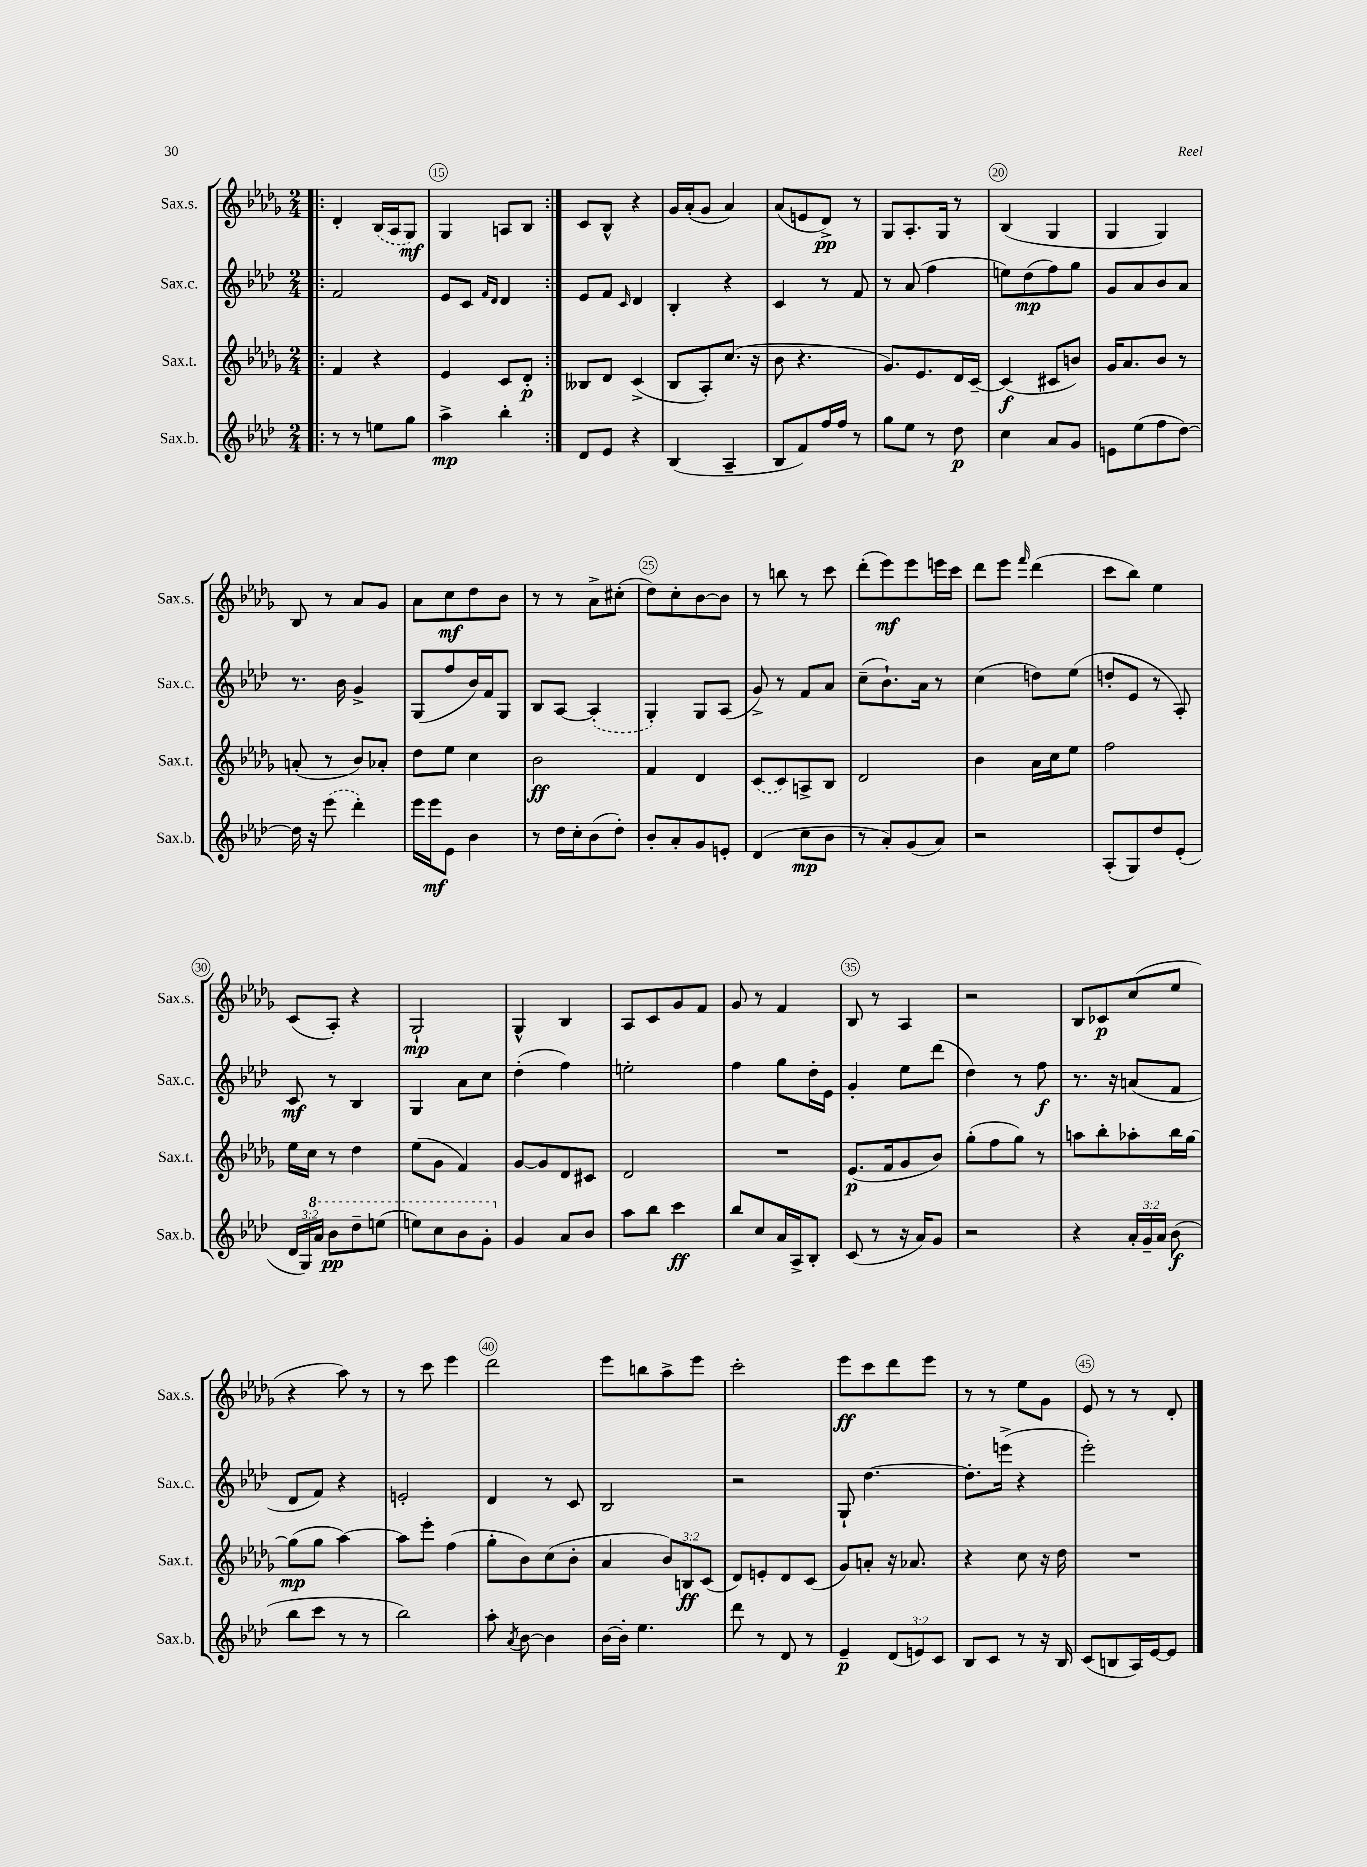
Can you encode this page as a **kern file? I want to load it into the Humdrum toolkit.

**kern	**kern	**kern	**kern
*staff4	*staff3	*staff2	*staff1
*clefG2	*clefG2	*clefG2	*clefG2
*k[b-e-a-d-]	*k[b-e-a-d-g-]	*k[b-e-a-d-]	*k[b-e-a-d-g-]
*M2/4	*M2/4	*M2/4	*M2/4
=!|:	=!|:	=!|:	=!|:
8r	4f	2f	4d-'
8r	.	.	.
8ee	4r	.	(16B-
.	.	.	16A-
8gg	.	.	8G-)
=	=	=	=
4aa-^	4e-	8e-	4G-
.	.	8c	.
.	.	16qqf	.
.	.	16qqd-	.
4bb-'	8c	4d-	8A
.	8d-'	.	8B-
=:|!	=:|!	=:|!	=:|!
8d-	8B--	8e-	8c
8e-	8d-	8f	8B-^^
.	.	16qqc	.
4r	(4c^	4d-	4r
=	=	=	=
(4B-	8B-	4B-'	16g-
.	.	.	(16a-'
.	8A-')	.	8g-
4A-~	(8.cc	4r	4a-)
.	16r	.	.
=	=	=	=
8B-	8b-	4c	(8a-
8f)	4.r	.	8e
16ff	.	8r	8d-^)
16ff	.	.	.
8r	.	8f	8r
=	=	=	=
8gg	8.g-)	8r	8G-
8ee-	.	(8a-	8.A-'
.	8.e-	.	.
8r	.	4ff	.
.	.	.	16G-
8dd-	16d-	.	8r
.	[16c~	.	.
=	=	=	=
4cc	(4c]	8ee)	(4B-
.	.	(8dd-	.
8a-	8c#	8ff)	4G-
8g	8b)	8gg	.
=	=	=	=
8e	16g-	8g	4G-
.	8.a-	.	.
(8ee-	.	8a-	.
8ff	8b-	8b-	4G-)
[8dd-)	8r	8a-	.
=	=	=	=
16dd-]	(8a'	8.r	8B-
16r	.	.	.
(8eee-	8r	.	8r
.	.	16b-	.
4ddd-')	8b-)	4g^	8a-
.	8a-'	.	8g-
=	=	=	=
16eee-	8dd-	(8G	8a-
16eee-	.	.	.
8e-	8ee-	8ff	8cc
4b-	4cc	16b-)	8dd-
.	.	16f	.
.	.	8G	8b-
=	=	=	=
8r	2b-	8B-	8r
16dd-	.	[8A-	8r
16cc'	.	.	.
(8b-	.	(4A-']	8a-^
8dd-')	.	.	(8cc#'
=	=	=	=
8b-'	4f	4G')	8dd-)
8a-'	.	.	8cc'
8g	4d-	8G	[8b-
8e'	.	(8A-	8b-]
=	=	=	=
(4d-	(8c	8g^)	8r
.	8c)	8r	8bb
8cc	8A^	8f	8r
8b-	8B-	8a-	8ccc
=	=	=	=
8r	2d-	(8cc~	(8ddd-'
8a-')	.	8.b-`)	8eee-)
(8g	.	.	8eee-
.	.	16a-	.
8a-)	.	8r	16eee
.	.	.	16ccc
=	=	=	=
2r	4b-	(4cc	8ddd-
.	.	.	8eee-
.	.	.	16qqfff
.	16a-	8dd)	(4ddd-
.	16cc	.	.
.	8ee-	(8ee-	.
=	=	=	=
(8A-'	2ff	8dd'	8ccc
8G)	.	8e-	8bb-)
8dd-	.	8r	4ee-
(8e-'	.	8A-')	.
=	=	=	=
24d-	16ee-	8c	(8c
24G)	.	.	.
.	16cc	.	.
24aa-	.	.	.
8bb-	8r	8r	8A-')
8ddd-~	4dd-	4B-	4r
(8eee	.	.	.
=	=	=	=
8eee)	(8ee-	4G	2G-`
8ccc	8g-	.	.
8bb-	4f)	8a-	.
8gg'	.	8cc	.
=	=	=	=
4g	[8g-	(4dd-'	4G-^^
.	8g-]	.	.
8a-	8d-	4ff)	4B-
8b-	8c#	.	.
=	=	=	=
8aa-	2d-	2ee'	8A-
8bb-	.	.	8c
4ccc	.	.	8g-
.	.	.	8f
=	=	=	=
8bb-	2r	4ff	8g-
8cc	.	.	8r
16a-	.	8gg	4f
16A-^	.	.	.
8B-'	.	16dd-'	.
.	.	16e-	.
=	=	=	=
(8c	(8.e-	4g'	8B-
8r	.	.	8r
.	16f	.	.
16r	8g-	8ee-	4A-
16a-)	.	.	.
8g	8b-)	(8ddd-	.
=	=	=	=
2r	(8gg-'	4dd-)	2r
.	8ff	.	.
.	8gg-)	8r	.
.	8r	8ff	.
=	=	=	=
4r	8aa	8.r	8B-
.	8bb-'	.	8c-
.	.	16r	.
24a-'	8aa-'	(8a	(8cc
24g~	.	.	.
24a-	.	.	.
(8b-	16bb-	8f	8ee-
.	[16gg-	.	.
=	=	=	=
8bb-	(8gg-]	8d-	4r
8ccc	8gg-	8f)	.
8r	[4aa-)	4r	8aa-)
8r	.	.	8r
=	=	=	=
2bb-)	8aa-]	2e'	8r
.	8eee-'	.	8ccc
.	(4ff	.	4eee-
=	=	=	=
8aa-'	8gg-'	4d-	2ddd-
8qa-	.	.	.
[8b-	8b-)	.	.
4b-]	(8cc	8r	.
.	8b-'	8c	.
=	=	=	=
[16b-	4a-	2B-	8eee-
16b-']	.	.	.
4.ee-	.	.	8bb
.	12b-)	.	8aa-^
.	12B	.	.
.	.	.	8eee-
.	(12c	.	.
=	=	=	=
8ddd-	8d-)	2r	2ccc'
8r	8e'	.	.
8d-	8d-	.	.
8r	(8c	.	.
=	=	=	=
4e-~	8g-)	8G`	8eee-
.	8a'	[4.dd-	8ccc
(12d-	16r	.	8ddd-
.	8.a-	.	.
12e)	.	.	.
.	.	.	8eee-
12c	.	.	.
=	=	=	=
8B-	4r	8.dd-']	8r
8c	.	.	8r
.	.	(16eee^	.
8r	8cc	4r	8ee-
16r	16r	.	8g-
16B-	16dd-	.	.
=	=	=	=
(8c	2r	2eee-')	8e-
8B	.	.	8r
16A-)	.	.	8r
[16e-	.	.	.
8e-]	.	.	8d-'
==	==	==	==
*-	*-	*-	*-
